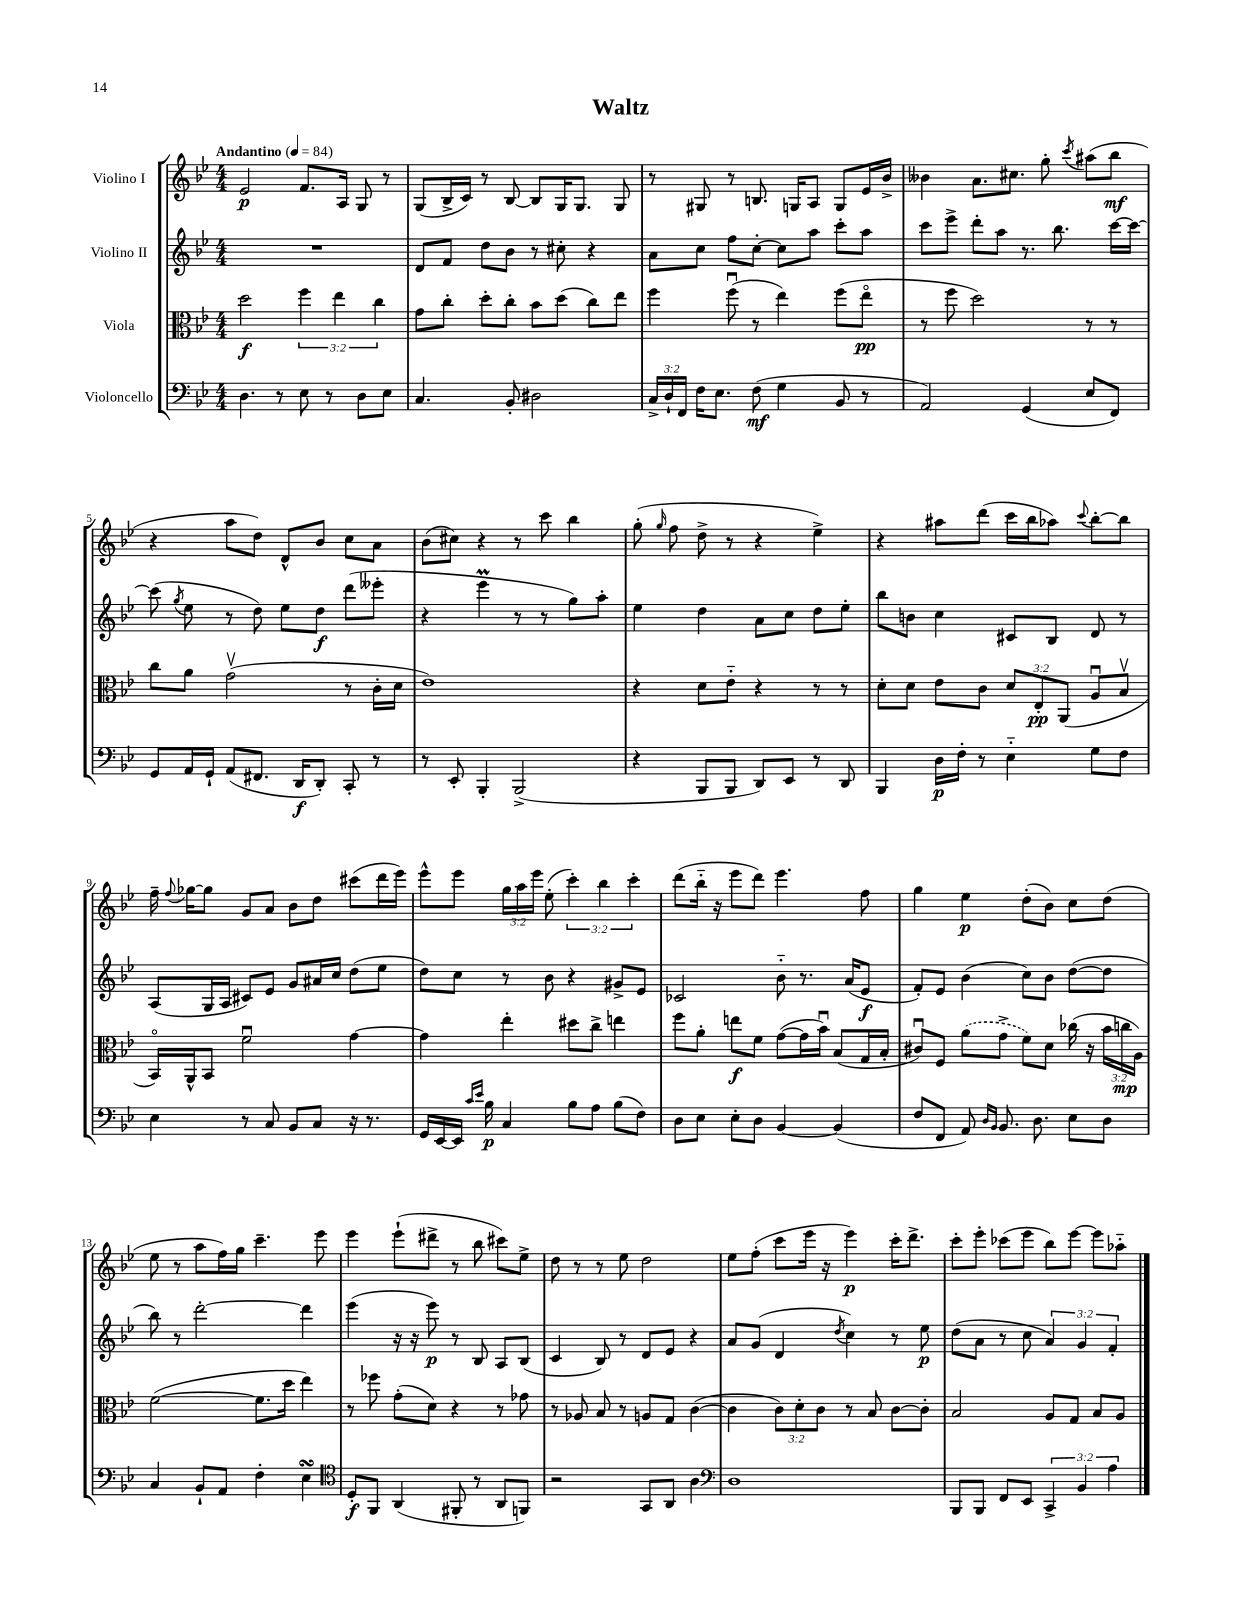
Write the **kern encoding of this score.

**kern	**dynam	**kern	**dynam	**kern	**dynam	**kern	**dynam
*part4	*part4	*part3	*part3	*part2	*part2	*part1	*part1
*staff4	*staff4	*staff3	*staff3	*staff2	*staff2	*staff1	*staff1
*I"Violoncello	*	*I"Viola	*	*I"Violino II	*	*I"Violino I	*
*clefF4	*	*clefC3	*	*clefG2	*	*clefG2	*
*k[b-e-]	*	*k[b-e-]	*	*k[b-e-]	*	*k[b-e-]	*
*M4/4	*	*M4/4	*	*M4/4	*	*M4/4	*
*MM84	*	*MM84	*	*MM84	*	*MM84	*
=1	=1	=1	=1	=1	=1	=1	=1
!	!	!	!	!	!	!LO:TX:a:B:t=Andantino	!
4.D\	.	2dd\	f	1r	.	2e-/	p
8r	.	.	.	.	.	.	.
8E-\	.	6ff\	.	.	.	8.f/L	.
8r	.	.	.	.	.	.	.
.	.	6ee-\	.	.	.	.	.
.	.	.	.	.	.	16A/Jk	.
8D\L	.	.	.	.	.	8G/	.
.	.	6cc\	.	.	.	.	.
8E-\J	.	.	.	.	.	8r	.
=2	=2	=2	=2	=2	=2	=2	=2
4.C/	.	8g\L	.	8d/L	.	(8G/L	.
.	.	8cc'\J	.	8f/J	.	16B-^/L	.
.	.	.	.	.	.	16c/JJ)	.
.	.	8dd'\L	.	8dd\L	.	8r	.
8BB-'/	.	8cc'\J	.	8b-\J	.	[8B-/	.
2D#X\	.	8b-\L	.	8r	.	8B-/L]	.
.	.	(8dd\J	.	8cc#X'\	.	16G/K	.
.	.	.	.	.	.	8.G/J	.
.	.	8cc\L)	.	4r	.	.	.
.	.	8ee-\J	.	.	.	8G/	.
=3	=3	=3	=3	=3	=3	=3	=3
24C^/LL	.	4ff\	.	8a\L	.	8r	.
24D`/	.	.	.	.	.	.	.
24FF/JJ	.	.	.	.	.	.	.
16F\KL	.	.	.	8cc\J	.	8G#X/	.
8.E-\J	.	.	.	.	.	.	.
.	.	(8ffu\	.	8ff\L	.	8r	.
(8F\	mf	8r	.	[8cc'\J	.	8.Bn/	.
4G\	.	4ee-\)	.	8cc\L]	.	.	.
.	.	.	.	.	.	16Gn/KL	.
.	.	.	.	8aa\J	.	8A/J	.
8BB-/	.	(8ff\L	.	8ccc'\L	.	8G/L	.
8r	.	8ee-\J	pp	8aa\J	.	16e-/L	.
.	.	.	.	.	.	16b-^/JJ	.
=4	=4	=4	=4	=4	=4	=4	=4
2AA/)	.	8r	.	8ccc\L	.	4b--X\	.
.	.	8ff\	.	8eee-^\J	.	.	.
.	.	2dd\)	.	8ddd'\L	.	8.a\L	.
.	.	.	.	8aa\J	.	.	.
.	.	.	.	.	.	8.cc#X\J	.
(4GG/	.	.	.	8.r	.	.	.
.	.	.	.	.	.	8gg'\	.
.	.	.	.	8.bb-\	.	.	.
.	.	.	.	.	.	8qccc/	.
8E-/L	.	8r	.	.	.	(8aa#X\L	.
8FF/J)	.	8r	.	[16ccc\LL	.	8bb-\J	mf
.	.	.	.	16ccc\JJ_	.	.	.
!!LO:LB:g=z
=5	=5	=5	=5	=5	=5	=5	=5
8GG/L	.	8cc\L	.	(8ccc\]	.	4r	.
.	.	.	.	8qgg/	.	.	.
16AA/L	.	8a\J	.	8ee-\	.	.	.
16GG`/JJ	.	.	.	.	.	.	.
(8AA/L	.	(2gv\	.	8r	.	8aa\L	.
8.FF#X/J	.	.	.	8dd\)	.	8dd\J)	.
.	.	.	.	8ee-\L	.	8d^^/L	.
16DD/KL	f	.	.	.	.	.	.
8DD'/J)	.	.	.	8dd\J	f	8b-/J	.
8CC'/	.	8r	.	(8ddd\L	.	8cc\L	.
8r	.	16c'\LL	.	8eee--X'\J	.	8a\J	.
.	.	16d\JJ	.	.	.	.	.
=6	=6	=6	=6	=6	=6	=6	=6
8r	.	1e-)	.	4r	.	(8b-\L	.
8EE-'/	.	.	.	.	.	8cc#X\J)	.
4BBB-'/	.	.	.	4eee-M\	.	4r	.
(2BBB-^/	.	.	.	8r	.	8r	.
.	.	.	.	8r	.	8ccc\	.
.	.	.	.	8gg\L)	.	4bb-\	.
.	.	.	.	8aa'\J	.	.	.
=7	=7	=7	=7	=7	=7	=7	=7
4r	.	4r	.	4ee-\	.	(8gg'\	.
.	.	.	.	.	.	16qqgg/	.
.	.	.	.	.	.	8ff\	.
8BBB-/L	.	8d\L	.	4dd\	.	8dd^\	.
8BBB-/J	.	8e-\J	.	.	.	8r	.
8DD/L)	.	4r	.	8a\L	.	4r	.
8EE-/J	.	.	.	8cc\J	.	.	.
8r	.	8r	.	8dd\L	.	4ee-^\)	.
8DD/	.	8r	.	8ee-'\J	.	.	.
=8	=8	=8	=8	=8	=8	=8	=8
4BBB-/	.	8d'\L	.	8bb-\L	.	4r	.
.	.	8d\J	.	8bn\J	.	.	.
16D\LL	p	8e-\L	.	4cc\	.	8aa#X\L	.
16F'\JJ	.	.	.	.	.	.	.
8r	.	8c\J	.	.	.	(8ddd\J	.
4E-\	.	12d/L	.	8c#X/L	.	16ccc\LL	.
.	.	.	.	.	.	16bb-\J	.
.	.	12E-'/	pp	.	.	.	.
.	.	.	.	8B-/J	.	8aa-X\J)	.
.	.	(12AA/J	.	.	.	.	.
.	.	.	.	.	.	8qqccc/	.
8G\L	.	8Au/L	.	8d/	.	[8bb-'\L	.
8F\J	.	8B-v/J	.	8r	.	8bb-\J]	.
!!LO:LB:g=z
=9	=9	=9	=9	=9	=9	=9	=9
4E-\	.	16BB-/LL)	.	(8A/L	.	16ff~\	.
.	.	.	.	.	.	8qqff/	.
.	.	16AA^^/J	.	.	.	[16gg-X\KL	.
.	.	8BB-/J	.	16G/L	.	8gg-\J]	.
.	.	.	.	16A/JJ	.	.	.
8r	.	2fu\	.	8c#X/L)	.	8g/L	.
8C/	.	.	.	8e-/J	.	8a/J	.
8BB-/L	.	.	.	8g/L	.	8b-\L	.
8C/J	.	.	.	16a#X/L	.	8dd\J	.
.	.	.	.	16cc/JJ	.	.	.
16r	.	[4g\	.	(8dd\L	.	(8ccc#X\L	.
8.r	.	.	.	.	.	.	.
.	.	.	.	8ee-\J	.	16ddd\L	.
.	.	.	.	.	.	16eee-\JJ)	.
=10	=10	=10	=10	=10	=10	=10	=10
16GG/LL	.	4g\]	.	8dd\L)	.	8eee-^^\L	.
[16EE-/	.	.	.	.	.	.	.
16EE-/JJ]	.	.	.	8cc\J	.	8eee-\J	.
16qqc/LL	.	.	.	.	.	.	.
16qqe-/JJ	.	.	.	.	.	.	.
16B-\	p	.	.	.	.	.	.
4C/	.	4ee-'\	.	8r	.	24gg\LL	.
.	.	.	.	.	.	24aa\	.
.	.	.	.	.	.	24eee-\JJ	.
.	.	.	.	8b-\	.	(8ee-'\	.
8B-\L	.	8dd#X\L	.	4r	.	6ccc'\)	.
8A\J	.	8cc^\J	.	.	.	.	.
.	.	.	.	.	.	6bb-\	.
(8B-\L	.	4een\	.	8g#X^/L	.	.	.
.	.	.	.	.	.	6ccc'\	.
8F\J)	.	.	.	8e-/J	.	.	.
=11	=11	=11	=11	=11	=11	=11	=11
8D\L	.	8ff\L	.	2c-X/	.	(8ddd\L	.
8E-\J	.	8a'\J	.	.	.	16bb-\Jk	.
.	.	.	.	.	.	16r	.
8E-'\L	.	8een\L	f	.	.	8eee-\L	.
8D\J	.	8f\J	.	.	.	8ddd\J)	.
[4BB-/	.	([8g\L	.	8b-\	.	4.eee-\	.
.	.	16g\L]	.	8.r	.	.	.
.	.	16b-u\JJ)	.	.	.	.	.
(4BB-/]	.	(8B-/L	.	.	.	.	.
.	.	.	.	(16a/KL	.	.	.
.	.	16G/L	.	8e-/J	f	8ff\	.
.	.	16B-'/JJ	.	.	.	.	.
=12	=12	=12	=12	=12	=12	=12	=12
8F/L	.	8c#Xu/L)	.	8f'/L)	.	4gg\	.
8FF/J	.	8F/J	.	8e-/J	.	.	.
8AA/)	.	(8a\L	.	(4b-\	.	4ee-\	p
16qqD/LL	.	.	.	.	.	.	.
16qqBB-/JJ	.	.	.	.	.	.	.
8.BB-/	.	8g^\J	.	.	.	.	.
.	.	8f\L)	.	8cc\L)	.	(8dd'\L	.
8.D\	.	.	.	.	.	.	.
.	.	8d\J	.	8b-\J	.	8b-\J)	.
8E-\L	.	(16cc-X\	.	([8dd\L	.	8cc\L	.
.	.	16r	.	.	.	.	.
8D\J	.	24b-\LL	.	8dd\J]	.	(8dd\J	.
.	.	24ccn\	mp	.	.	.	.
.	.	24A\JJ)	.	.	.	.	.
!!LO:LB:g=z
=13	=13	=13	=13	=13	=13	=13	=13
4C/	.	([2f\	.	8bb-\)	.	8ee-\	.
.	.	.	.	8r	.	8r	.
8BB-`/L	.	.	.	[2ddd'\	.	8aa\L	.
8AA/J	.	.	.	.	.	16ff\L)	.
.	.	.	.	.	.	16gg\JJ	.
4F'\	.	8.f\L]	.	.	.	4.ccc~\	.
.	.	16dd\Jk	.	.	.	.	.
4E-sSSs\	.	4ee-\)	.	4ddd\]	.	.	.
.	.	.	.	.	.	8eee-\	.
=14	=14	=14	=14	=14	=14	=14	=14
*clefC4	*	*	*	*	*	*	*
8D'/L	f	8r	.	(4eee-\	.	4eee-\	.
8FF/J	.	8ff-X\	.	.	.	.	.
(4AA/	.	(8g'\L	.	16r	.	(8eee-`\L	.
.	.	.	.	16r	.	.	.
.	.	8d\J)	.	8eee-\)	p	8ddd#X^\J	.
8FF#X'/	.	4r	.	8r	.	8r	.
8r	.	.	.	8B-/	.	8bb-\	.
8AA/L	.	8r	.	8A/L	.	8ccc#X\L)	.
8FFn/J)	.	8g-X\	.	(8B-/J	.	8ee-^\J	.
=15	=15	=15	=15	=15	=15	=15	=15
2r	.	8r	.	4c/	.	8dd\	.
.	.	8A-X/	.	.	.	8r	.
.	.	8B-/	.	8B-/)	.	8r	.
.	.	8r	.	8r	.	8ee-\	.
8GG/L	.	8An/L	.	8d/L	.	2dd\	.
8AA/J	.	8G/J	.	8e-/J	.	.	.
4A\	.	([4c\	.	4r	.	.	.
=16	=16	=16	=16	=16	=16	=16	=16
*clefF4	*	*	*	*	*	*	*
1D	.	4c\]	.	8a/L	.	8ee-\L	.
.	.	.	.	(8g/J	.	(8ff'\J	.
.	.	12c\L)	.	4d/	.	8ccc\L	.
.	.	12d'\	.	.	.	.	.
.	.	.	.	.	.	16eee-\Jk	.
.	.	12c\J	.	.	.	.	.
.	.	.	.	.	.	16r	.
.	.	.	.	8qdd/	.	.	.
.	.	8r	.	4cc\)	.	4eee-\)	p
.	.	8B-/	.	.	.	.	.
.	.	[8c\L	.	8r	.	16ccc'\KL	.
.	.	.	.	.	.	8.ddd^\J	.
.	.	8c'\J]	.	8ee-\	p	.	.
=17	=17	=17	=17	=17	=17	=17	=17
8BBB-/L	.	2B-/	.	(8dd\L	.	8ccc'\L	.
8BBB-/J	.	.	.	8a\J	.	8eee-'\J	.
8FF/L	.	.	.	8r	.	(8ccc-X\L	.
8EE-/J	.	.	.	8cc\	.	8eee-\J	.
6CC^/	.	8A/L	.	6a/)	.	8bb-\L)	.
.	.	8G/J	.	.	.	[8eee-\J	.
6BB-/	.	.	.	6g/	.	.	.
.	.	8B-/L	.	.	.	8eee-\L]	.
6A\	.	.	.	6f'/	.	.	.
.	.	8A/J	.	.	.	8aa-X\J	.
==	==	==	==	==	==	==	==
*-	*-	*-	*-	*-	*-	*-	*-
